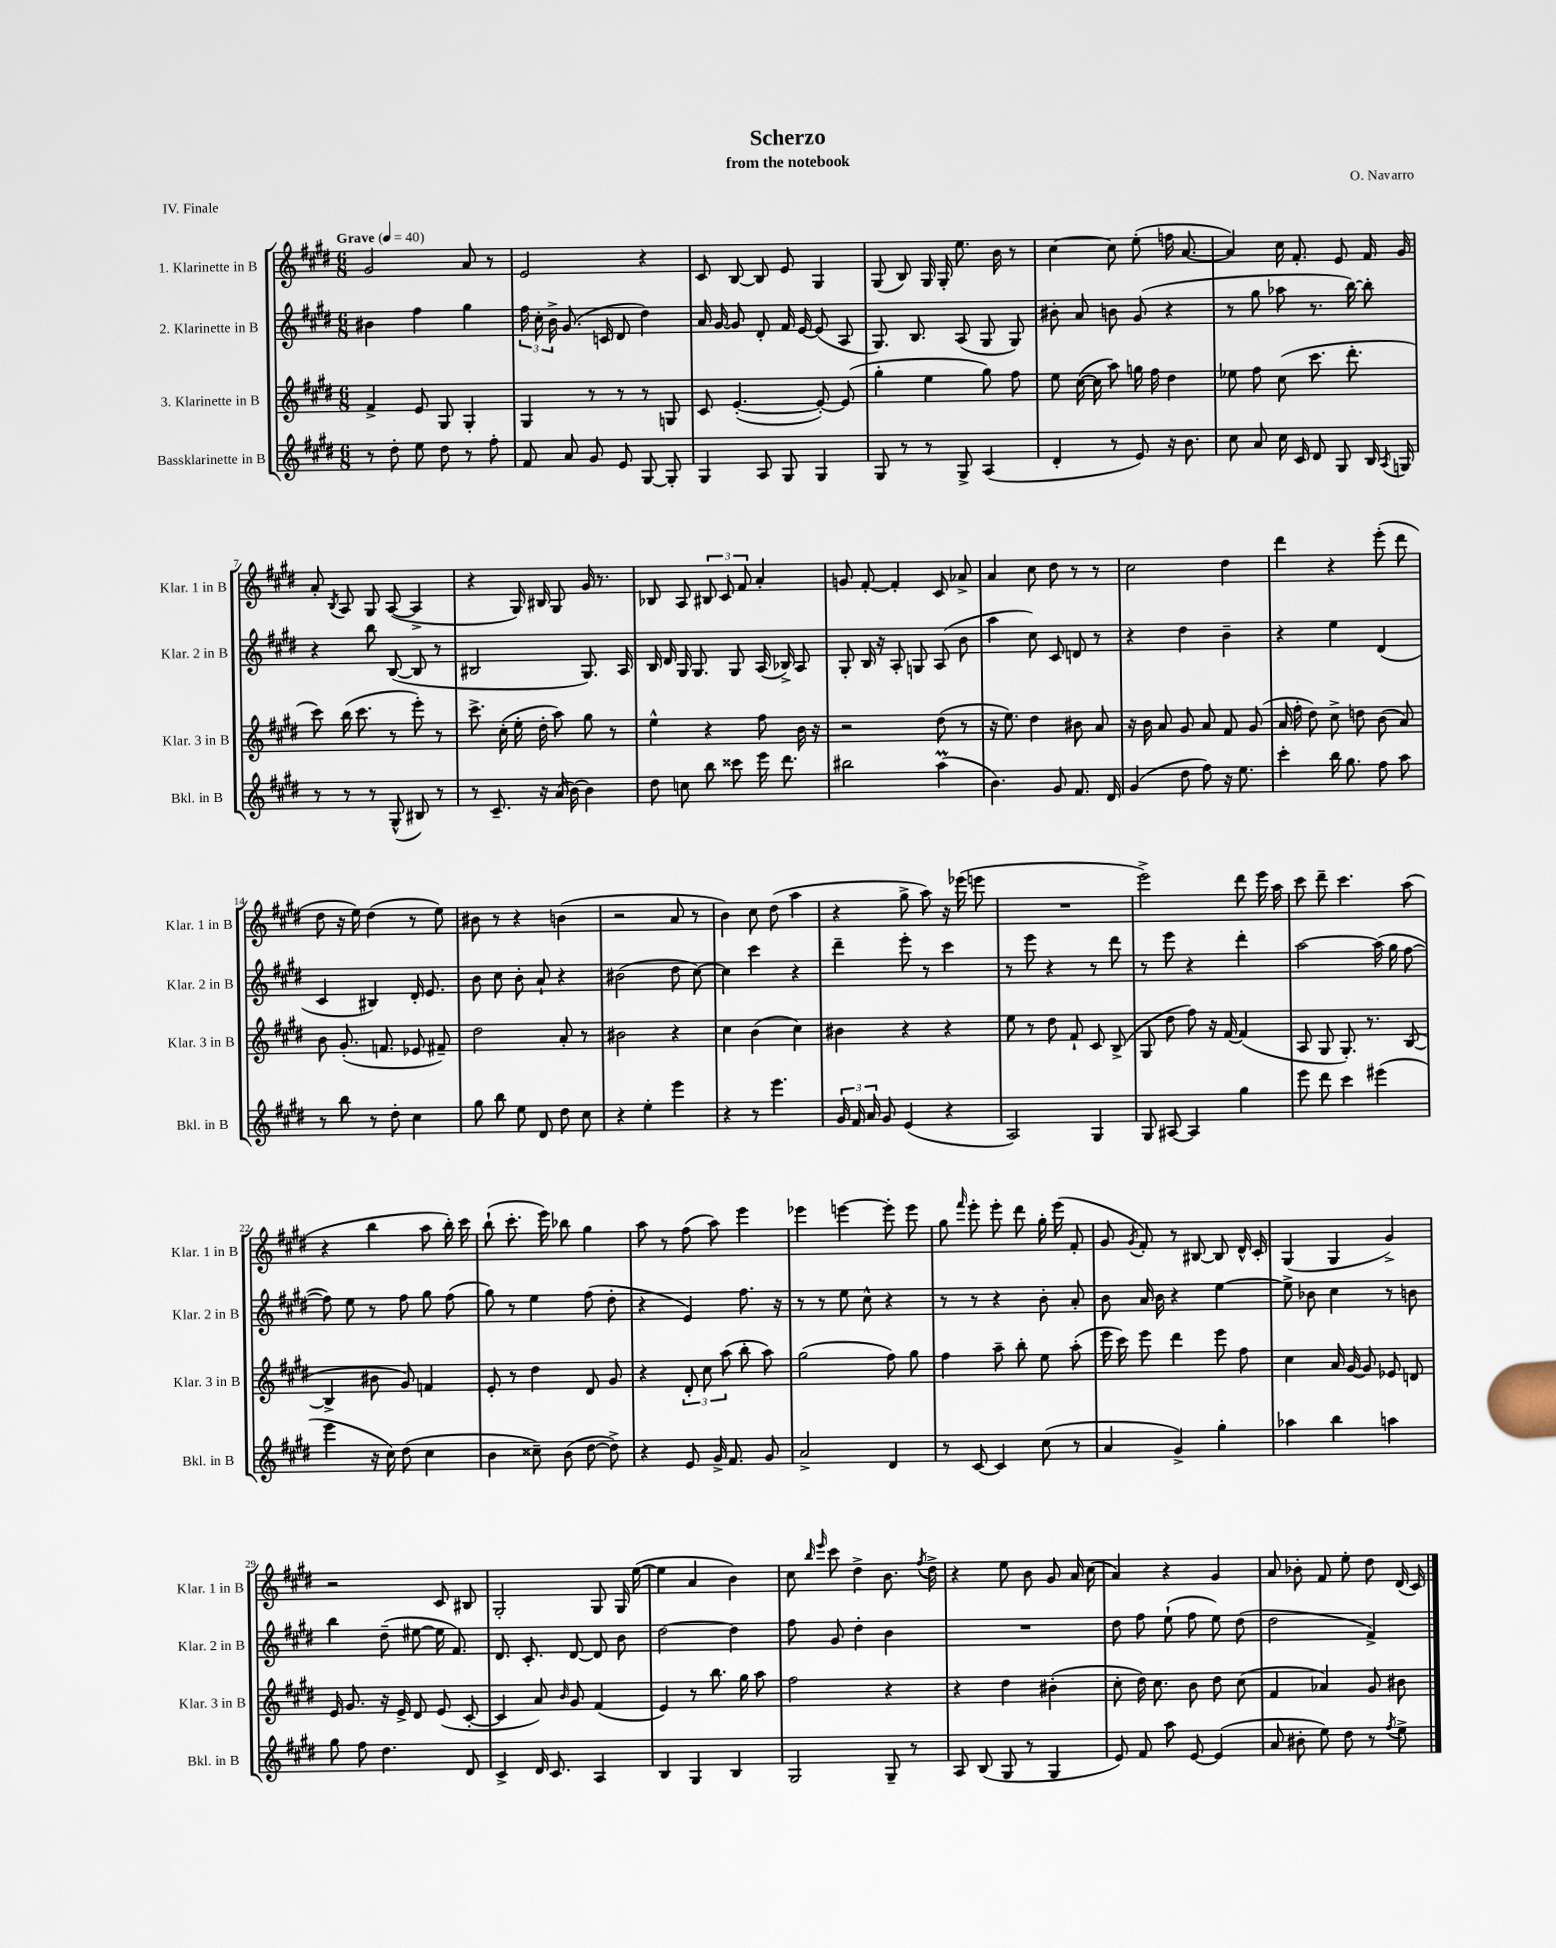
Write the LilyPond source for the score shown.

\header { title = "Scherzo" composer = "O. Navarro" subtitle = "from the notebook" piece = "IV. Finale" }
<<
\new StaffGroup <<
\new Staff = "s0" \with { instrumentName = "1. Klarinette in B" shortInstrumentName = "Klar. 1 in B" } {
    \clef treble \key e \major \numericTimeSignature \time 6/8 \tempo "Grave" 4 = 40
    \autoBeamOff gis'2 a'8 r8 |
    e'2 r4 |
    cis'8 b8~ b8 e'8 gis4 |
    gis8( b8) gis16 gis16-. e''8. b'16 r8 |
    cis''4~ cis''8 e''8-.( f''16 a'8.~ |
    a'4) cis''16 fis'8.-. e'8 fis'16 gis'16 |
    a'8-. \acciaccatura { b8 } a8 gis8 a8~( a4-> |
    r4 gis16) bis16 gis8 gis'16 r8. |
    bes8 a8 \tuplet 3/2 { bis8 cis'8 fis'8 } a'4-. |
    g'8 fis'8~-. fis'4-. cis'8 aes'8-> |
    a'4 cis''8 dis''8 r8 r8 |
    cis''2 dis''4 |
    dis'''4 r4 e'''8-.( dis'''8 |
    dis''8 r16 e''16) dis''4( r8 e''8) |
    bis'8 r8 r4 b'4( |
    r2 a'8 r8 |
    b'4) cis''8 dis''8( a''4 |
    r4 gis''8-> a''8) r16 ees'''16( e'''8 |
    R2. |
    e'''2->) dis'''8 e'''16 a''16 |
    cis'''8 dis'''8-- cis'''4. a''8( |
    r4 b''4 a''8 b''16-.) cis'''16 |
    b''8-!( cis'''8.-. e'''16) bes''8 gis''4 |
    a''8 r8 fis''8( a''8) e'''4 |
    ees'''4 e'''4~ e'''8-. e'''8 |
    gis''8 \grace { fis'''16 } e'''8-. e'''8-. dis'''8 gis''16-. e'''16( fis'8-. |
    gis'8 \acciaccatura { gis'8 } fis'8-.) r8 bis8~ bis8 dis'16-^ cis'16-. |
    gis4( gis4 gis'4->) |
    r2 cis'8 bis8 |
    gis2-. gis8 gis16 e''16~( |
    e''4 a'4 b'4) |
    cis''8 \grace { b''16 e'''16 } cis'''8 dis''4-> b'8. \acciaccatura { fis''8 } dis''16-> |
    r4 e''8 b'8 gis'8 a'16 cis''16( |
    a'4) r4 gis'4 |
    a'8 bes'8-. fis'8 e''8-. dis''8 dis'16( cis'16) \bar "|." |
}
\new Staff = "s1" \with { instrumentName = "2. Klarinette in B" shortInstrumentName = "Klar. 2 in B" } {
    \clef treble \key e \major \numericTimeSignature \time 6/8
    \autoBeamOff bis'4 fis''4 gis''4 |
    \tuplet 3/2 { fis''16 cis''16-. b'16-> } gis'8.( c'16 dis'8 dis''4) |
    a'16 gis'16~ gis'8 dis'8-. fis'16 e'16~ e'8( a8 |
    gis8.) b8. a8( gis8 gis8) |
    bis'8-. a'8 b'8 gis'8( r4 |
    r8 gis''8 aes''8 r8. b''16~) b''8-. |
    r4 b''8 b8~( b8 r8 |
    bis2 gis8.) a16 |
    b16 dis'16 gis16 gis8. gis8 a16( bes16->) a8 |
    gis8-. b16 r16 a8-. g8 a8( b'8 |
    a''4 cis''8) cis'8 d'8 r8 |
    r4 dis''4 b'4-- |
    r4 e''4 dis'4( |
    cis'4 bis4) dis'16-. e'8. |
    b'8 cis''8 b'8-. a'8-! r4 |
    bis'2( dis''8 cis''8~) |
    cis''4 cis'''4 r4 |
    dis'''4-- e'''8-. r8 cis'''4 |
    r8 e'''8 r4 r8 dis'''8 |
    r8 e'''8 r4 dis'''4-. |
    a''2~ a''16( gis''16 fis''8~ |
    fis''8) e''8 r8 fis''8 gis''8 fis''8( |
    gis''8) r8 e''4 fis''8( dis''8-. |
    r4 e'4) fis''8. r16 |
    r8 r8 e''8 cis''8-^ r4 |
    r8 r8 r4 b'8-. a'8-. |
    b'8 a'16 b'16 r4 e''4~ |
    e''8-> bes'8 cis''4 r8 b'8 |
    b''4 dis''8--( eis''8~ eis''16 fis'8.) |
    dis'8. cis'8.-. dis'8~ dis'8 b'8 |
    dis''2~ dis''4 |
    fis''8 gis'8 dis''4-. b'4 |
    R2. |
    dis''8 fis''8 e''8-!( fis''8 e''8) dis''8( |
    dis''2 fis'4->) \bar "|." |
}
\new Staff = "s2" \with { instrumentName = "3. Klarinette in B" shortInstrumentName = "Klar. 3 in B" } {
    \clef treble \key e \major \numericTimeSignature \time 6/8
    \autoBeamOff fis'4-> e'8 gis8 gis4-. |
    gis4 r8 r8 r8 g8 |
    cis'8 e'4.~-.( e'8~-.) e'8( |
    gis''4-. e''4 gis''8) fis''8 |
    e''8 cis''16~( cis''16 a''8) g''16 fis''16 dis''4 |
    ees''8 fis''8 cis''8( cis'''8. dis'''8.-. |
    cis'''8) b''16( cis'''8. r8 e'''8-.) r8 |
    cis'''8.-> cis''16-.( e''16-. dis''16-. a''8) gis''8 r8 |
    e''4-^ r4 fis''8 b'16 r16 |
    r2 dis''8( r8 |
    r16 e''8.) dis''4 bis'8 a'8 |
    r16 b'16 a'8 gis'8 a'8 fis'8 gis'8( |
    a'16 fis''16-. dis''8) cis''8-> d''8 b'8( a'8) |
    b'8 gis'8.-.( f'8. ees'8 fis'8--) |
    dis''2 a'8-. r8 |
    bis'2 r4 |
    cis''4 b'4( cis''4) |
    bis'4 r4 r4 |
    e''8 r8 dis''8 fis'8-! cis'8 b8->( |
    gis8 dis''8 fis''8) r16 fis'16~ fis'4( |
    a8 gis8 gis8.-.) r8. b8~( |
    b4-> bis'8 gis'8) f'4 |
    e'8-. r8 dis''4 dis'8 gis'8 |
    r4 \tuplet 3/2 { dis'8-. cis''8 a''8( } b''8-. a''8) |
    gis''2( fis''8) gis''8 |
    fis''4 a''8-- b''8-. e''8 a''8-.( |
    e'''16 cis'''16) e'''8 dis'''4 e'''8 fis''8 |
    cis''4 a'16 gis'16~ gis'8 ees'8 d'8 |
    e'16 gis'8. r16 e'16-> dis'8 e'8( cis'8~-. |
    cis'4 a'8) \grace { b'16 } gis'8 fis'4( |
    e'4) r8 b''8. gis''16 a''8 |
    fis''2 r4 |
    r4 dis''4 bis'4-.( |
    cis''8-. dis''16) cis''8. b'8 dis''8 cis''8( |
    fis'4 aes'4) gis'8 bis'8 \bar "|." |
}
\new Staff = "s3" \with { instrumentName = "Bassklarinette in B" shortInstrumentName = "Bkl. in B" } {
    \clef treble \key e \major \numericTimeSignature \time 6/8
    \autoBeamOff r8 dis''8-. e''8 dis''8 r8 fis''8-. |
    fis'8 a'8 gis'8 e'8 gis8~ gis8-. |
    gis4 a8 gis8 gis4 |
    gis8 r8 r8 gis8-> a4( |
    dis'4-. r8 e'8) r16 b'8. |
    cis''8 a'8 cis''16 cis'16 dis'8 gis8 b16 \acciaccatura { a8 } g16 |
    r8 r8 r8 gis8-^( bis8) r8 |
    r8 cis'8.-- r16 a'16( b'16~) b'4 |
    dis''8 c''8 b''8 cisis'''8 e'''16 dis'''8. |
    bis''2 a''4\prall( |
    b'4.) gis'8 fis'8. dis'16 |
    gis'4( dis''8 fis''8) r16 e''8. |
    cis'''4-. b''16 gis''8. fis''8 a''8 |
    r8 b''8 r8 dis''8-. cis''4 |
    gis''8 b''8 e''8 dis'8 dis''8 cis''8 |
    r4 e''4-. e'''4 |
    r4 r8 e'''4. |
    \tuplet 3/2 { gis'16 fis'16 a'16 } gis'8 e'4( r4 |
    a2) gis4 |
    gis8 ais8~ ais4 gis''4 |
    e'''8 dis'''8 cis'''4 eis'''4( |
    e'''4 r16 cis''16) dis''8( cis''4 |
    b'4 cisis''8--) b'8( dis''8~ dis''8->) |
    r4 e'8 gis'16-> fis'8. gis'8 |
    a'2-> dis'4 |
    r8 cis'8~ cis'4 cis''8( r8 |
    a'4 gis'4->) gis''4-. |
    aes''4 b''4 a''4 |
    gis''8 fis''8 dis''4. dis'8 |
    cis'4-> dis'16 cis'8. a4 |
    b4 gis4 b4 |
    gis2 gis8-- r8 |
    a8 b8( gis8 r8 gis4 |
    e'8) fis'8 a''8 e'8~ e'4( |
    a'8 bis'8-. e''8) dis''8 r8 \acciaccatura { fis''8 } e''8-> \bar "|." |
}
>>
>>
